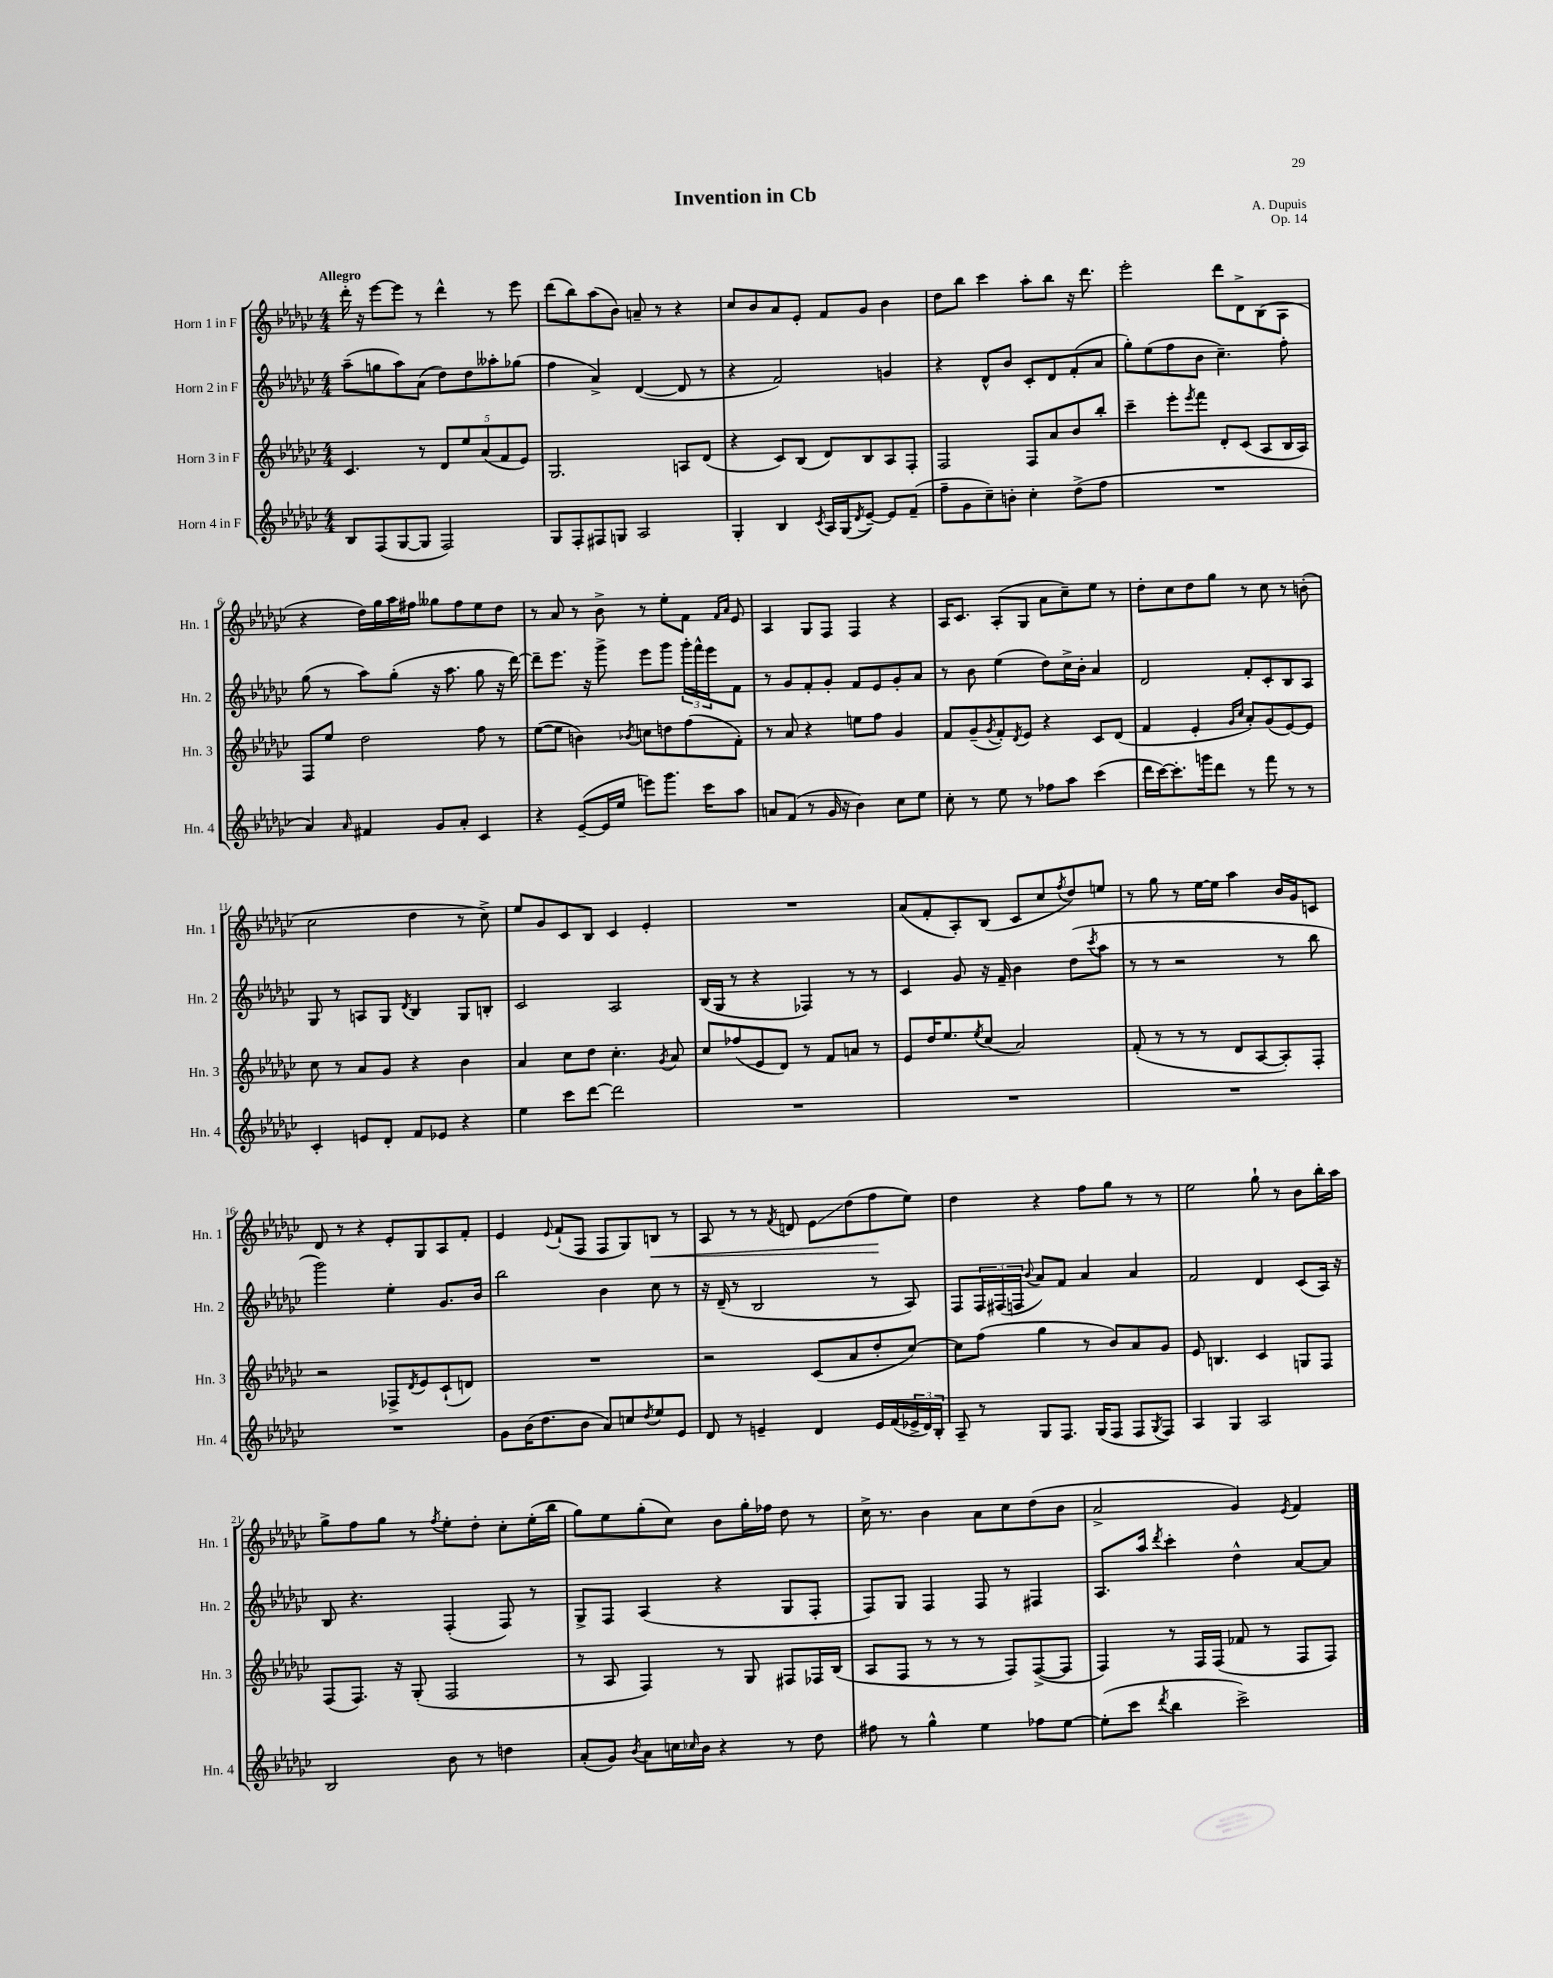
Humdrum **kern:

**kern	**kern	**kern	**kern
*staff4	*staff3	*staff2	*staff1
*clefG2	*clefG2	*clefG2	*clefG2
*k[b-e-a-d-g-c-]	*k[b-e-a-d-g-c-]	*k[b-e-a-d-g-c-]	*k[b-e-a-d-g-c-]
*M4/4	*M4/4	*M4/4	*M4/4
8B-	4.c-	(8aa-~	16ddd-'
.	.	.	16r
(8F	.	8gg	[8eee-
[8G-	.	8aa-)	8eee-]
8G-]	8r	(8a-	8r
2F)	10d-	8dd-)	4ddd-^^
.	10ee-	.	.
.	.	8dd-	.
.	(10a-	.	.
.	.	8aa--'	8r
.	10f	.	.
.	.	(8gg-	8eee-
.	10e-)	.	.
=	=	=	=
8G-	2.G-	4ff	(8ddd-
8F'	.	.	8bb-)
8F#	.	4a-^)	(8aa-
8G	.	.	8b-)
2A-	.	([4d-	8a~
.	.	.	8r
.	8A	8d-]	4r
.	(8d-	8r	.
=	=	=	=
4G-'	4r	4r	8cc-
.	.	.	8b-
4B-	8c-)	2f)	8a-
.	(8B-	.	8e-'
8qc-	.	.	.
16A-	8d-)	.	8f
(16G-	.	.	.
8qd-	.	.	.
[8e-~)	8B-	.	8g-
8e-]	8A-	4g	4b-
(8f~	8F'	.	.
=	=	=	=
8ff~	2F	4r	8dd-
8g-	.	.	8bb-
8cc-~)	.	8d-^^	4ccc-
8b'	.	8b-	.
4cc-'	8F	8c-'	8aa-'
.	8a-	8d-	8bb-
(8dd-^	8b-	(8f'	16r
.	.	.	8.ddd-
8ff	8bb-'	8a-	.
=	=	=	=
1r	4ccc-~	8gg-')	2eee-'
.	.	(8ee-	.
.	8eee-'	8ff	.
.	8qeee-	.	.
.	8fff	8b-	.
.	8d-'	4.cc-~)	8ddd-
.	(8c-	.	8d-^
.	8A-	.	(8B-
.	16B-	8ff'	8A-
.	16A-)	.	.
=	=	=	=
4a-)	8F	(8gg-	4r
.	8ee-	8r	.
16qqa-	.	.	.
4f#	2dd-	8aa-)	16dd-)
.	.	.	16gg-
.	.	(8gg-'	16aa-
.	.	.	16ff#
8g-	.	16r	8gg--
.	.	8.aa-	.
8a-'	.	.	8ff#
4c-	8ff	8gg-	8ee-
.	8r	16r	8dd-
.	.	[16ddd-)	.
=	=	=	=
4r	([8ee-	8ddd-~]	8r
.	8ee-]	8.eee-	8a-
([8e-~	4b)	.	8r
.	.	16r	.
16e-]	.	8ggg-^	8b-^
16ee-	.	.	.
.	8qb-	.	.
8eee)	8cc	8eee-	8r
8.ggg-	8dd	8ggg-	8ee-'
.	(8ff	24ggg-'	8f
.	.	24fff^^	.
16ccc-	.	.	.
.	.	24eee-	.
.	.	.	16qqf
.	.	.	16qqa-
8aa-	8f')	8f	8e-
=	=	=	=
8a	8r	8r	4A-
(8f	8a-	8g-	.
8r	4r	8f'	8G-
16g-	.	8g-'	8F
16r	.	.	.
4b-)	8ee	8f	4F
.	8ff	8e-	.
8cc-	4g-	8g-'	4r
8ee-	.	8a-	.
=	=	=	=
8cc-'	8f	8r	16A-
.	.	.	8.c-
8r	(8g-~	8b-	.
.	8qg-	.	.
8ee-	8f')	(4ee-	(8A-'
.	8qd-	.	.
8r	8e-	.	8G-
8ff-	4r	8dd-)	8a-
8aa-	.	16cc-^	8cc-~)
.	.	16b-'	.
(4ccc-	8c-	4a-	8ee-
.	(8d-	.	8r
=	=	=	=
16ddd-	4f	2d-	8dd-'
[16ccc-)	.	.	.
8.ccc-']	.	.	8cc-
.	4e-'	.	8dd-
16ggg	.	.	.
8ddd-	.	.	8gg-
.	16qqg-	.	.
.	16qqcc-	.	.
8r	8a-')	8f'	8r
8fff	(8g-	8c-'	8cc-
8r	[8e-)	8B-	8r
8r	8e-]	8A-	(8b'
=	=	=	=
4c-'	8cc-	8G-	2cc-
.	8r	8r	.
8e	8a-	8A	.
8d-'	8g-	8G-	.
.	.	8qd-	.
8f	4r	4B-	4dd-
8e-	.	.	.
4r	4b-	8G-	8r
.	.	8B'	8cc-^)
=	=	=	=
4ee-	4a-	2c-	8ee-
.	.	.	8g-
8ccc-	8cc-	.	8c-
[8ddd-	8dd-	.	8B-
2ddd-]	4.cc-'	2A-	4c-
.	.	.	4e-'
.	8qg-	.	.
.	8a-	.	.
=	=	=	=
1r	8cc-	(16B-	1r
.	.	16G-	.
.	(8ff-	8r	.
.	8e-	4r	.
.	8d-)	.	.
.	8r	4F-)	.
.	8f	.	.
.	8a	8r	.
.	8r	8r	.
=	=	=	=
1r	8e-	4c-	(8a-
.	16dd-	.	8f'
.	8.ee-	.	.
.	.	8g-	8A-')
.	8qee-	.	.
.	(8cc-	16r	(8B-
.	.	16f~	.
.	2a-)	4b-	8c-
.	.	.	8cc-
.	.	.	8qff
.	.	(8dd-	8dd-)
.	.	8qccc-	.
.	.	8aa-	8ee
=	=	=	=
1r	(8f'	8r	8r
.	8r	8r	8gg-
.	8r	2r	8r
.	8r	.	[16ee-
.	.	.	16ee-]
.	8d-	.	4aa-
.	[8A-	.	.
.	8A-'])	8r	16b-
.	.	.	16g-
.	8F'	8bb-	8c
=	=	=	=
1r	2r	2ggg-)	8d-
.	.	.	8r
.	.	.	4r
.	8F-^	4ee-'	8e-'
.	8qd-	.	.
.	8e-	.	8G-
.	(8c-`	8.g-	8A-
.	8d)	.	8f'
.	.	16b-	.
=	=	=	=
8g-	1r	2bb-	4e-
(16b-	.	.	.
8.dd-	.	.	.
.	.	.	8qqe-
.	.	.	(8f`
8b-	.	.	8F
8a-)	.	4b-	8F
8cc	.	.	8G-)
8qdd-	.	.	.
8ee-	.	8cc-	8B
8e-	.	8r	8r
=	=	=	=
8d-	2r	16r	8A-
.	.	(16d-~	.
8r	.	8r	8r
4e~	.	2B-	8r
.	.	.	8qf
.	.	.	8d
4d-	(8c-	.	8e-
.	8a-	.	(8dd-
16e	8dd-'	8r	8ff
(16f	.	.	.
24e-^	[8cc-)	8A-)	8ee-)
24d-)	.	.	.
24B-'	.	.	.
=	=	=	=
8A-~	8cc-]	8F	4dd-
8r	(8ff	24F	.
.	.	(24F#	.
.	.	24F	.
.	.	8qqb-	.
8G-	4gg-	8a-)	4r
8.F	.	8f	.
.	8r	4a-	8ff
(16G-	.	.	.
8F	8b-)	.	8gg-
8F	8a-	4a-	8r
8qG-	.	.	.
8F)	8g-	.	8r
=	=	=	=
4A-	8e-	2f	2ee-
.	4.B	.	.
4G-	.	.	.
2A-	4c-	4d-	8gg-`
.	.	.	8r
.	8G	(8c-	8b-
.	8F	16A-)	16bb-'
.	.	16r	16aa-
=	=	=	=
2B-	(8F	8B-	8gg-^
.	8.F)	4.r	8ff
.	.	.	8gg-
.	16r	.	.
.	(8G-'	.	8r
.	.	.	8qff
8b-	2F	(4F'	8ee-'
8r	.	.	8dd-'
4dd	.	8F)	8cc-'
.	.	8r	(16ee-'
.	.	.	16bb-
=	=	=	=
(8a-'	8r	8G-^	8gg-)
8g-)	8A-	8F	8ee-
8qb-	.	.	.
8a-	4F)	(4A-	(8gg-'
16cc	.	.	8cc-)
16qqcc-	.	.	.
16b-	.	.	.
4r	8r	4r	8b-
.	8G-	.	16gg-'
.	.	.	16ff-
8r	8F#	8G-	8dd-
8dd-	16F-	8F'	8r
.	(16B-	.	.
=	=	=	=
8ff#	8A-	8F)	16cc-^
.	.	.	8.r
8r	8F	8G-	.
4gg-^^	8r	4F	4b-
.	8r	.	.
4ee-	8r	8F	8a-
.	8F)	8r	8cc-
8ff-	([8F^	4F#	(8dd-
[8ee-	8F]	.	8b-
=	=	=	=
(8ee-']	4F)	8.A-	2a-^
8ccc-	.	.	.
.	.	16aa-	.
8qddd-	.	8qddd-	.
4bb-	8r	4ccc-'	.
.	16F	.	.
.	(16F	.	.
2ccc-^)	8f-	4dd-^^	4g-)
.	8r	.	.
.	.	.	8qe-
.	8F	[8a-	4f
.	8F)	8a-]	.
==	==	==	==
*-	*-	*-	*-
